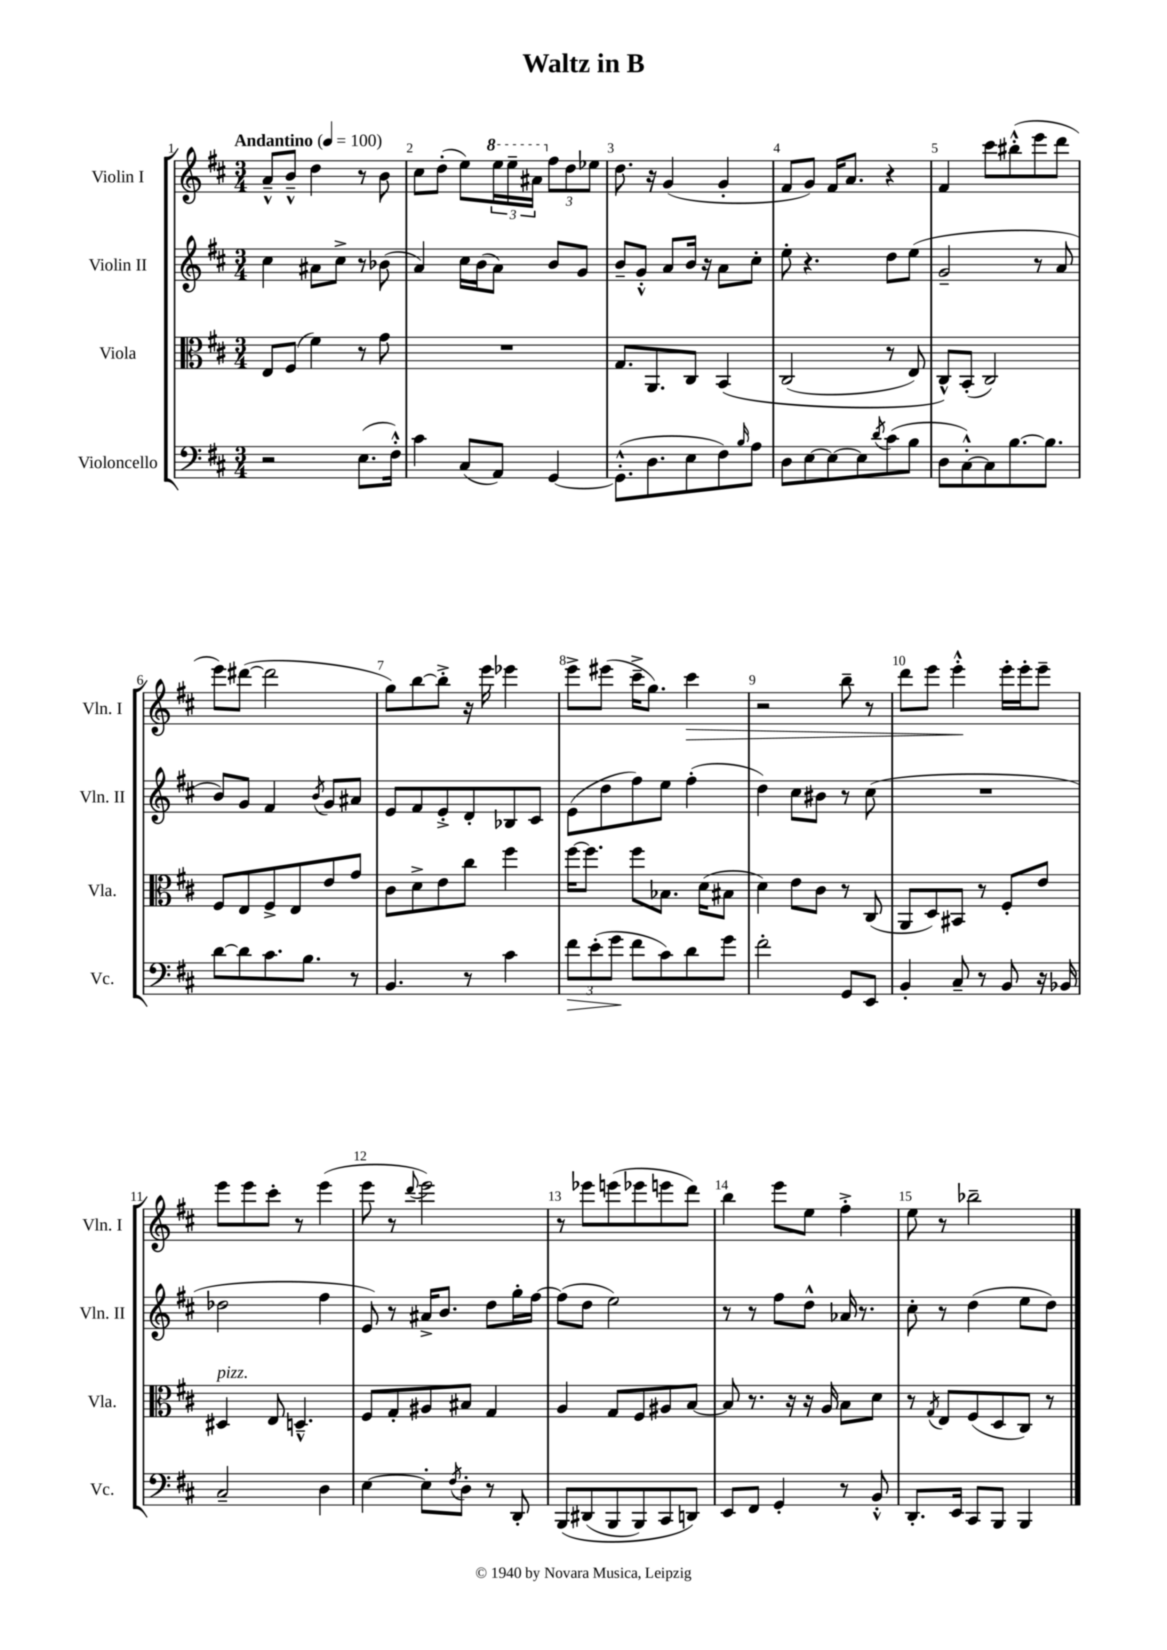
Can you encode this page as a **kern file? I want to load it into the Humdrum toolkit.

**kern	**dynam	**kern	**kern	**kern	**dynam
*part4	*part4	*part3	*part2	*part1	*part1
*staff4	*staff4	*staff3	*staff2	*staff1	*staff1
*I"Violoncello	*	*I"Viola	*I"Violin II	*I"Violin I	*
*I'Vc.	*	*I'Vla.	*I'Vln. II	*I'Vln. I	*
*clefF4	*	*clefC3	*clefG2	*clefG2	*
*k[f#c#]	*	*k[f#c#]	*k[f#c#]	*k[f#c#]	*
*M3/4	*	*M3/4	*M3/4	*M3/4	*
*MM100	*	*MM100	*MM100	*MM100	*
=1	=1	=1	=1	=1	=1
!	!	!	!	!LO:TX:a:B:t=Andantino	!
2r	.	8E/L	4cc#\	8a~^^/L	.
.	.	(8F#/J	.	8b~^^/J	.
.	.	4f#\)	8a#X\L	4dd\	.
.	.	.	8cc#^\J	.	.
(8.E\L	.	8r	8r	8r	.
.	.	8g\	(8b-X\	8b\	.
16F#'^^\Jk)	.	.	.	.	.
=2	=2	=2	=2	=2	=2
4c#\	.	2.r	4a/)	8cc#\L	.
.	.	.	.	(8dd'\J	.
(8C#/L	.	.	16cc#\LL	8ee\L)	.
.	.	.	(16b\J	.	.
*	*	*	*	*8va	*
8AA/J)	.	.	8a\J)	24eee\L	.
.	.	.	.	24eee~\	.
.	.	.	.	24aa#X\JJ	.
*	*	*	*	*X8va	*
[4GG/	.	.	8b/L	12ff#\L	.
.	.	.	.	12dd\	.
.	.	.	8g/J	.	.
.	.	.	.	12ee-X\J	.
=3	=3	=3	=3	=3	=3
(8.GG'^^\L]	.	8.G/L	8b~/L	8.dd\	.
.	.	.	8g'^^/J	.	.
8.D\	.	8.AA/	.	16r	.
.	.	.	8a/L	(4g/	.
8E\	.	8C#/J	16b/Jk	.	.
.	.	.	16r	.	.
8F#\)	.	(4BB/	8a\L	4g'/	.
16qqB/	.	.	.	.	.
8A\J	.	.	8cc#'\J	.	.
=4	=4	=4	=4	=4	=4
8D\L	.	(2C#/	8ee'\	8f#/L	.
[8E\	.	.	4.r	8g/J)	.
8E\_	.	.	.	16f#/KL	.
.	.	.	.	8.a/J	.
8E\]	.	.	.	.	.
8qd/	.	.	.	.	.
(8c#\	.	8r	8dd\L	4r	.
8B\J	.	8E/)	(8ee\J	.	.
=5	=5	=5	=5	=5	=5
8D\L	.	8C#^^/L)	2g~/	4f#/	.
[8C#'^^\)	.	(8BB'/J	.	.	.
8C#\]	.	2C#/)	.	8ccc#\L	.
[8.B\	.	.	.	(8bb#X'^^\	.
.	.	.	8r	8eee\	.
8.B\J]	.	.	.	.	.
.	.	.	8a/	8ddd\J	.
!!LO:LB:g=z
=6	=6	=6	=6	=6	=6
[8d\L	.	8F#/L	8b/L)	8eee\L)	.
8d\]	.	8E/	8g/J	([8ddd#X\J	.
8.c#\	.	8F#^/	4f#/	2ddd#\]	.
.	.	8E/	.	.	.
8.B\J	.	.	.	.	.
.	.	.	8qb/	.	.
.	.	8e/	8g/L	.	.
8r	.	8g/J	8a#X/J	.	.
=7	=7	=7	=7	=7	=7
4.BB/	.	8c#\L	8e/L	8gg\L)	.
.	.	8d^\	8f#/	[8bb\	.
.	.	8e\	8e'^/	8bb'^\J]	.
8r	.	8cc#\J	8d'/	16r	.
.	.	.	.	16eee\	.
4c#\	.	4ff#\	8B-X/	4eee-X\	.
.	.	.	8c#/J	.	.
=8	=8	=8	=8	=8	=8
!	!LO:HP:b	!	!	!	!
12f#\L	>	[16ff#\KL	(8e\L	8eee^\L	.
.	.	8.ff#\J]	.	.	.
(12e'\	.	.	.	.	.
.	.	.	8dd\	(8eee#X\J	.
12g\J	.	.	.	.	.
8f#\L	]	8ff#\L	8ff#\)	16ccc#~^\KL	.
.	.	.	.	8.gg\J)	.
8c#\)	.	8.B-X\J	8ee\J	.	.
!	!	!	!	!	!LO:HP:b
8d\	.	.	(4ff#'\	4ccc#\	>
.	.	(16d\KL	.	.	.
8g\J	.	8B#X\J	.	.	.
=9	=9	=9	=9	=9	=9
2f#'\	.	4d\)	4dd\)	2r	.
.	.	8e\L	8cc#\L	.	.
.	.	8c#\J	8b#X\J	.	.
8GG/L	.	8r	8r	8bb~\	.
8EE/J	.	(8C#/	(8cc#\	8r	.
=10	=10	=10	=10	=10	=10
4BB'/	.	8AA/L	2.r	8ddd\L	.
.	.	8D/)	.	8eee\J	.
8C#~/	.	8BB#X/J	.	4eee'^^\	.
8r	.	8r	.	.	.
8BB/	.	8F#'/L	.	16eee'\LL	]
.	.	.	.	16eee'\J	.
16r	.	8e/J	.	8eee~\J	.
16BB-X/	.	.	.	.	.
!!LO:LB:g=z
=11	=11	=11	=11	=11	=11
!	!	!LO:TX:a:i:t=pizz.	!	!	!
2C#~/	.	4D#X/	2dd-X\	8eee\L	.
.	.	.	.	8eee\	.
.	.	8E/	.	8ccc#'\J	.
.	.	4.Dn~^^/	.	8r	.
4D\	.	.	4ff#\	(4eee\	.
=12	=12	=12	=12	=12	=12
[4E\	.	8F#/L	8e/)	8eee\	.
.	.	8G'/	8r	8r	.
.	.	.	.	8qqddd/	.
8E'\L]	.	8A#X/	16a#X^/KL	2eee\)	.
.	.	.	8.b/J	.	.
8qF#/	.	.	.	.	.
8D'\J	.	8B#X/J	.	.	.
8r	.	4G/	8dd\L	.	.
8DD'/	.	.	16gg'\L	.	.
.	.	.	[16ff#\JJ	.	.
=13	=13	=13	=13	=13	=13
(8BBB/L	.	4A/	(8ff#\L]	8r	.
(8DD#X/	.	.	8dd\J	8eee-X\L	.
8BBB/	.	8G/L	2ee\)	(8eeen\	.
8BBB/)	.	8F#/	.	8eee-X\	.
8CC#/	.	8A#X/	.	8eeen\	.
8DDn/J)	.	[8B/J	.	8ddd\J)	.
=14	=14	=14	=14	=14	=14
8EE/L	.	8B/]	8r	4bb\	.
8FF#/J	.	8.r	8r	.	.
4GG'/	.	.	8ff#\L	8eee\L	.
.	.	16r	.	.	.
.	.	16r	8dd^^\J	8ee\J	.
.	.	16A/	.	.	.
8r	.	8B\L	16a-X/	4ff#'^\	.
.	.	.	8.r	.	.
8BB'^^/	.	8d\J	.	.	.
=15	=15	=15	=15	=15	=15
8.DD'/L	.	8r	8cc#'\	8ee\	.
.	.	8qG/	.	.	.
.	.	8E/L	8r	8r	.
16EE/Jk	.	.	.	.	.
8CC#/L	.	(8F#/	(4dd\	2bb-X~\	.
8BBB/J	.	8D/	.	.	.
4BBB/	.	8C#/J)	8ee\L	.	.
.	.	8r	8dd\J)	.	.
==	==	==	==	==	==
*-	*-	*-	*-	*-	*-
